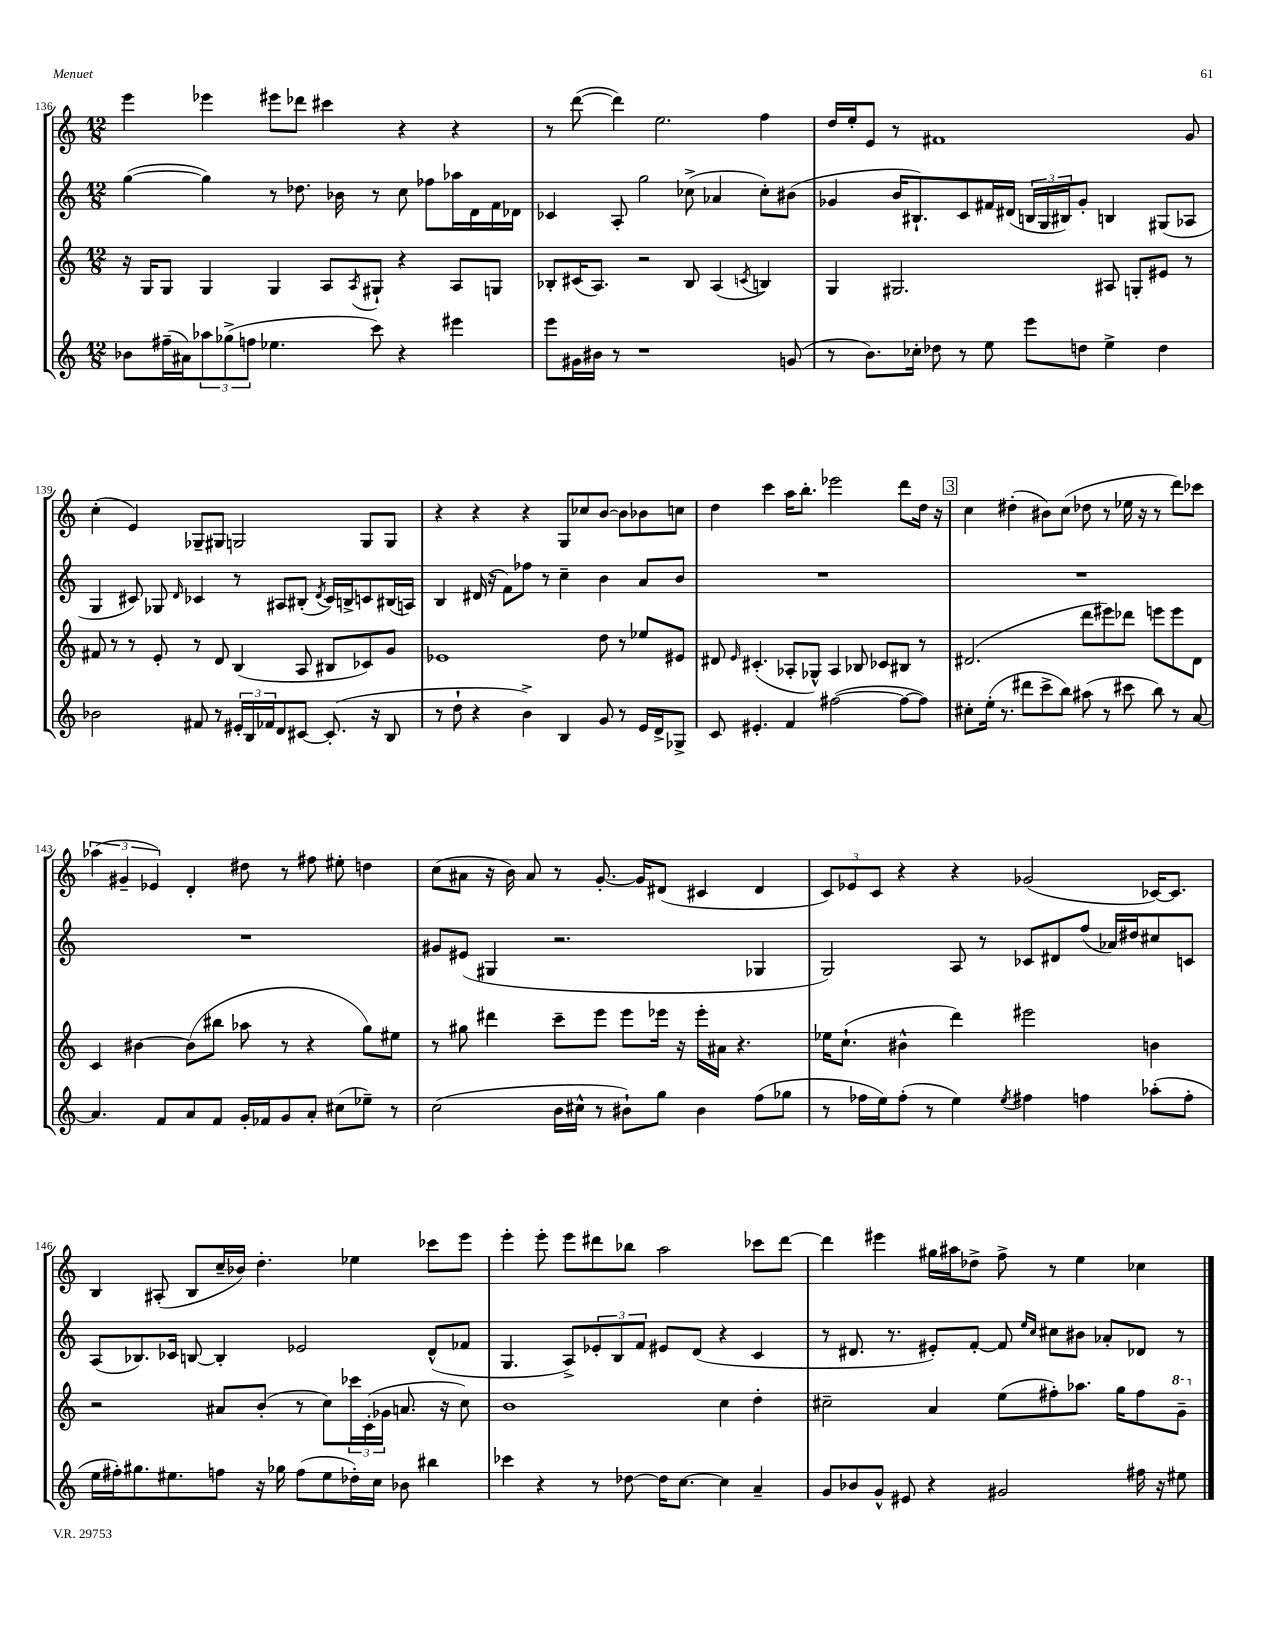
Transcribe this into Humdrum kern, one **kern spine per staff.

**kern	**kern	**kern	**kern
*staff4	*staff3	*staff2	*staff1
*clefG2	*clefG2	*clefG2	*clefG2
*k[]	*k[]	*k[]	*k[]
*M12/8	*M12/8	*M12/8	*M12/8
8b-	16r	([4gg	4eee
.	16G	.	.
(16ff#~	8G	.	.
16a#)	.	.	.
12aa-	4G	4gg])	4eee-
(12gg-^	.	.	.
12ff	.	.	.
4.ee-	4G	8r	8eee#
.	.	8.dd-	8ddd-
.	8A	.	4ccc#
.	.	16b-	.
.	8qA	.	.
8ccc)	8G#`	8r	.
4r	4r	8cc	4r
.	.	8ff-	.
4eee#	8A	16aa-	4r
.	.	16d	.
.	8G	16f	.
.	.	16d-	.
=	=	=	=
8eee	8B-'	4c-	8r
16g#	(16c#	.	([8ddd
16b#	8.A)	.	.
8r	.	8A'	4ddd])
1r	2r	2gg	.
.	.	.	2.ee
.	8B-	(8cc-^	.
.	(4A	4a-	.
.	8qc	.	.
.	4B)	8cc-')	4ff
(8g	.	(8b#	.
=	=	=	=
8r	4G	4g-	16dd
.	.	.	16ee'
8.b)	.	.	8e
.	2.G#	16b	8r
16cc-'	.	8.B#`)	.
8dd-	.	.	1f#
8r	.	8c	.
8ee	.	16f#	.
.	.	(16d#	.
8eee	.	24B	.
.	.	24G	.
.	.	24B#)	.
8dd	.	8g-'	.
4ee^	8A#	4B	.
.	8G'	.	.
4dd	8e#	(8G#	.
.	8r	8A-	8g
=	=	=	=
2b-	8f#	4G	(4cc'
.	8r	.	.
.	8r	8c#)	4e)
.	8e'	8G-	.
.	.	16qqd	.
8f#	8r	4c-	8G-~
8r	8d	.	8G#
24e#'	(4B	8r	2G
24B	.	.	.
24f-	.	.	.
8d	.	8A#	.
[8c#	8A	(8B#'	.
.	.	8qd	.
(8.c#']	8B#	16c-)	.
.	.	16B^	.
.	8c-)	8c	8G
16r	.	.	.
8B	8g	(16B#	8G
.	.	16A)	.
=	=	=	=
8r	1e-	4B	4r
8dd`	.	.	.
4r	.	(16d#	4r
.	.	16r	.
.	.	8f)	.
4b^)	.	8ff-	4r
.	.	8r	.
4B	.	4cc~	8G
.	.	.	8cc-
8g	8dd	4b	[8b
8r	8r	.	8b]
16e	8ee-	8a	8b-
16d^	.	.	.
8G-^	8e#	8b	8cc
=	=	=	=
8c	8d#	1.r	4dd
.	16qqe	.	.
4.e#'	(4.c#'	.	.
.	.	.	4ccc
4f	8A-'	.	16aa
.	.	.	8.bb'
.	8G-^^)	.	.
([2ff#	4A-	.	2eee-
.	8B-	.	.
.	8c-	.	.
8ff#_	8B#	.	8ddd
8ff#])	8r	.	16dd
.	.	.	16r
=	=	=	=
8cc#'	(2.d#	1.r	4cc
(16ee'	.	.	.
8.r	.	.	.
.	.	.	(4dd#'
8ddd#	.	.	.
8ccc^	.	.	8b#)
8bb)	.	.	(8cc
(8aa#	8ddd	.	8dd-
8r	8eee#)	.	8r
8ccc#	8ddd-	.	16ee-
.	.	.	16r
8bb)	8eee	.	8r
8r	8eee	.	8ddd)
[8a	8d#	.	8ccc-
=	=	=	=
4.a]	4c	1.r	(6aa-
.	.	.	6g#~
.	[4b#	.	.
.	.	.	6e-)
8f	.	.	.
8a	(8b#]	.	4d'
8f	8bb#	.	.
16g'	8aa-	.	8dd#
16f-	.	.	.
8g	8r	.	8r
8a'	4r	.	8ff#
(8cc#	.	.	8ee#'
8ee-~)	8gg)	.	4dd
8r	8ee#	.	.
=	=	=	=
(2cc	8r	8g#	(8cc
.	8gg#	(8e#	8a#
.	4ddd#	4G#	16r
.	.	.	16b)
.	.	.	8a#
16b	8ccc~	2.r	8r
16cc#^^	.	.	.
8r	8eee	.	[8.g'
8b#`)	8eee	.	.
.	.	.	16g]
8gg	16eee-	.	(8d#
.	16r	.	.
4b#	16eee-'	.	4c#
.	16a#	.	.
.	4.r	.	.
(8ff	.	4G-	4d#
8gg-	.	.	.
=	=	=	=
8r	16ee-	2G)	12c)
.	(8.cc`	.	.
.	.	.	12e-
16ff-	.	.	.
.	.	.	12c
16ee)	.	.	.
(8ff-'	4b#^^	.	4r
8r	.	.	.
4ee)	4ddd)	8A	4r
.	.	8r	.
8qee	.	.	.
4ff#	2eee#	8c-	(2g-
.	.	8d#	.
4ff	.	(8ff	.
.	.	16a-)	.
.	.	16dd#	.
(8aa-'	4b	8cc#	[16c-)
.	.	.	8.c-]
8ff'	.	8c	.
=	=	=	=
16ee	2r	(8A	4B
16ff#')	.	.	.
8.gg#	.	8.B-)	.
.	.	.	(8A#'
8.ee#	.	16c-	.
.	.	[8B	8B
8ff	8a#	4B']	16cc~
.	.	.	16b-)
16r	(8b'	.	4.dd'
16gg-	.	.	.
(8ff	8r	2e-	.
8ee#	8cc)	.	.
16dd-')	24ccc-	.	4ee-
.	(24c'	.	.
16cc	.	.	.
.	24g-	.	.
8b-	8.a	.	.
4bb#	.	(8d^^	8ccc-
.	16r	.	.
.	8cc)	8f-	8eee
=	=	=	=
4ccc-	1b	4.G	4eee'
4r	.	.	8eee'
.	.	8A^)	8eee
8r	.	12e-'	8ddd#
.	.	12B	.
[8dd-	.	.	8bb-
.	.	12f	.
16dd-]	.	8e#	2aa
[8.cc	.	.	.
.	.	(8d	.
4cc]	4cc	4r	.
4a~	4dd'	4c	8ccc-
.	.	.	[8ddd#
=	=	=	=
8g	2cc#~	8r	4ddd#]
8b-	.	8.d#	.
8g^^	.	.	4eee#
.	.	8.r	.
8e#	.	.	.
4r	4a	8e#')	16gg#
.	.	.	16aa#
.	.	[8f'	8dd-^
2g#	(8ee	8f]	8ff^
.	.	16qqee	.
.	.	16qqcc	.
.	8ff#')	8cc#	8r
.	8.aa-	8b#	4ee
.	.	8a-'	.
.	16gg	.	.
16ff#	8ff#	8d-	4cc-
16r	.	.	.
8ee#	8gg~	8r	.
==	==	==	==
*-	*-	*-	*-
